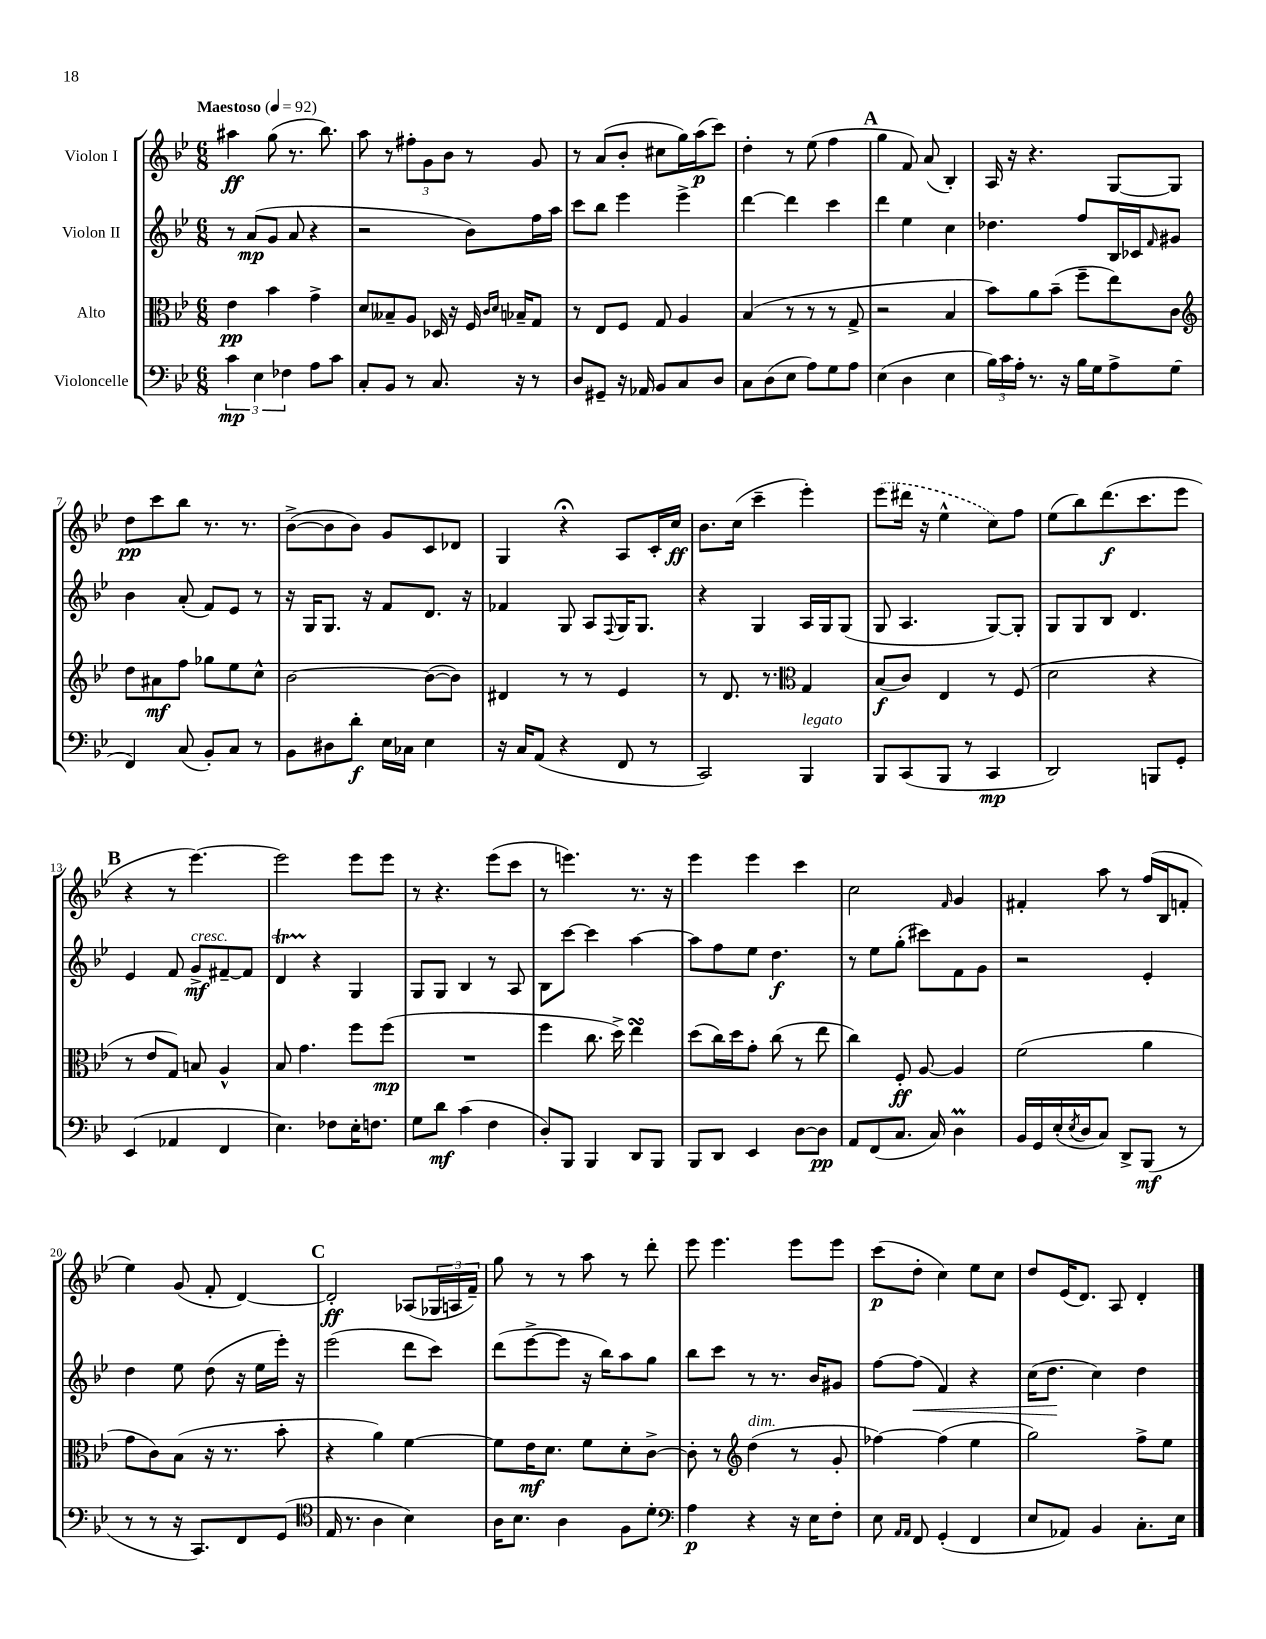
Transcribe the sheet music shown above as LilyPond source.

<<
\new StaffGroup <<
\new Staff = "s0" \with { instrumentName = "Violon I" } {
    \clef treble \key bes \major \numericTimeSignature \time 6/8 \tempo "Maestoso" 4 = 92
    ais''4\ff g''8( r8. bes''8.) |
    a''8 r8 \tuplet 3/2 { fis''8-. g'8 bes'8 } r8 g'8 |
    r8 a'8( bes'8-. cis''8 g''16) a''16\p( c'''8) |
    d''4-. r8 ees''8( f''4 |
    \mark \markup { \bold "A" } g''4 f'8) a'8( bes4-.) |
    a16 r16 r4. g8~ g8 |
    d''8\pp c'''8 bes''8 r8. r8. |
    bes'8~->( bes'8 bes'8) g'8 c'8 des'8 |
    g4 r4\fermata a8 c'16-. c''16\ff |
    bes'8. c''16( c'''4-- ees'''4-.) |
    \once \slurDashed ees'''8( dis'''16 r16 ees''4-^ c''8) f''8 |
    ees''8( bes''8) d'''8.\f( c'''8. ees'''8 |
    \mark \markup { \bold "B" } r4 r8 ees'''4.~) |
    ees'''2 ees'''8 ees'''8 |
    r8 r4. ees'''8( c'''8 |
    r8 e'''4.) r8. r16 |
    ees'''4 ees'''4 c'''4 |
    c''2 \grace { f'16 } g'4 |
    fis'4-. a''8 r8 f''16( bes16 f'8-. |
    ees''4) g'8( f'8-. d'4~) |
    \mark \markup { \bold "C" } d'2-.\ff aes8( \tuplet 3/2 { ges16 a16 f'16--) } |
    g''8 r8 r8 a''8 r8 d'''8-. |
    ees'''8 ees'''4. ees'''8 ees'''8 |
    c'''8\p( d''8-. c''4) ees''8 c''8 |
    d''8 ees'16( d'8.) a8 d'4-. \bar "|." |
}
\new Staff = "s1" \with { instrumentName = "Violon II" } {
    \clef treble \key bes \major \numericTimeSignature \time 6/8
    r8 a'8\mp( g'8 a'8 r4 |
    r2 bes'8) f''16 a''16 |
    c'''8 bes''8 ees'''4 ees'''4-> |
    d'''4~ d'''4 c'''4 |
    \mark \markup { \bold "A" } d'''4 ees''4 c''4 |
    des''4. f''8 bes16 ces'16 \grace { f'16 } gis'8 |
    bes'4 a'8-.( f'8) ees'8 r8 |
    r16 g16 g8. r16 f'8 d'8. r16 |
    fes'4 g8 a8 \appoggiatura { f8 } g16 g8. |
    r4 g4 a16 g16 g8( |
    g8 a4. g8~) g8-. |
    g8 g8 bes8 d'4. |
    \mark \markup { \bold "B" } ees'4 f'8 g'8->\mf^\markup { \italic "cresc." } fis'8~-- fis'8 |
    d'4\startTrillSpan r4\stopTrillSpan g4 |
    g8 g8 bes4 r8 a8 |
    bes8 c'''8~ c'''4 a''4~ |
    a''8 f''8 ees''8 d''4.\f |
    r8 ees''8 g''8-.( cis'''8) f'8 g'8 |
    r2 ees'4-. |
    d''4 ees''8 d''8( r16 ees''16 ees'''16-.) r16 |
    \mark \markup { \bold "C" } ees'''2( d'''8 c'''8) |
    d'''8( ees'''8~-> ees'''8 r16 bes''16) a''8 g''8 |
    bes''8 c'''8 r8 r8. bes'16 gis'8 |
    f''8~ f''8\<( f'4) r4 |
    c''16( d''8.\! c''4) d''4 \bar "|." |
}
\new Staff = "s2" \with { instrumentName = "Alto" } {
    \clef alto \key bes \major \numericTimeSignature \time 6/8
    ees'4\pp bes'4 g'4-> |
    d'8 beses8-- a8 des16 r16 f16 \grace { c'16 d'16 } bes16-- g8 |
    r8 ees8 f8 g8 a4 |
    bes4( r8 r8 r8 g8-> |
    \mark \markup { \bold "A" } r2 bes4 |
    bes'8) a'8 bes'8--( f''8-- ees''8) c'8 |
    \clef treble d''8 ais'8\mf f''8 ges''8 ees''8 c''8-^ |
    bes'2~ bes'8~( bes'8) |
    dis'4 r8 r8 ees'4 |
    r8 d'8. r8. \clef alto g4 |
    bes8\f( c'8) ees4 r8 f8( |
    d'2 r4 |
    \mark \markup { \bold "B" } r8 ees'8 g8) b8 a4-^ |
    bes8 g'4. f''8 f''8\mp( |
    R2. |
    f''4 c''8. d''16->) ees''4\turn |
    d''8( c''16) d''16 g'8-. c''8( r8 ees''8 |
    c''4) f8-.\ff a8~ a4 |
    f'2( a'4 |
    g'8 c'8) bes8( r16 r8. bes'8-. |
    \mark \markup { \bold "C" } r4 a'4) f'4~ |
    f'8 ees'16\mf d'8. f'8 d'8-. c'8~-> |
    c'8-. r8 \clef treble d''4^\markup { \italic "dim." }( r8 g'8-. |
    fes''4~) fes''4( ees''4 |
    g''2) f''8-> ees''8 \bar "|." |
}
\new Staff = "s3" \with { instrumentName = "Violoncelle" } {
    \clef bass \key bes \major \numericTimeSignature \time 6/8
    \tuplet 3/2 { c'4\mp ees4 fes4 } a8 c'8 |
    c8-. bes,8 r8 c8. r16 r8 |
    d8 gis,8-- r16 aes,16 bes,8 c8 d8 |
    c8 d8( ees8 a8) g8 a8 |
    \mark \markup { \bold "A" } ees4( d4 ees4 |
    \tuplet 3/2 { bes16) c'16 a16-. } r8. r16 bes16 g16 a8-> g8( |
    f,4) c8( bes,8-.) c8 r8 |
    bes,8 dis8 d'8-.\f ees16 ces16 ees4 |
    r16 c16 a,8( r4 f,8 r8 |
    c,2) bes,,4^\markup { \italic "legato" } |
    bes,,8 c,8( bes,,8 r8 c,4\mp |
    d,2) b,,8 g,8-. |
    \mark \markup { \bold "B" } ees,4( aes,4 f,4 |
    ees4.) fes8 ees16-. f8. |
    g8 d'8\mf c'4( f4 |
    d8-.) bes,,8 bes,,4 d,8 bes,,8 |
    bes,,8 d,8 ees,4 d8~ d8\pp |
    a,8 f,8( c8. c16) d4\prall |
    bes,16 g,16 ees16-.( \acciaccatura { ees8 } d16 c8) d,8-> bes,,8\mf( r8 |
    r8 r8 r16 c,8.) f,8 g,8( |
    \mark \markup { \bold "C" } \clef tenor ees16 r8. a4 bes4) |
    a16 bes8. a4 f8 d'8-. |
    \clef bass a4\p r4 r16 ees16 f8-. |
    ees8 \grace { a,16 a,16 } f,8 g,4-.( f,4 |
    ees8 aes,8) bes,4 c8.-. ees16 \bar "|." |
}
>>
>>
